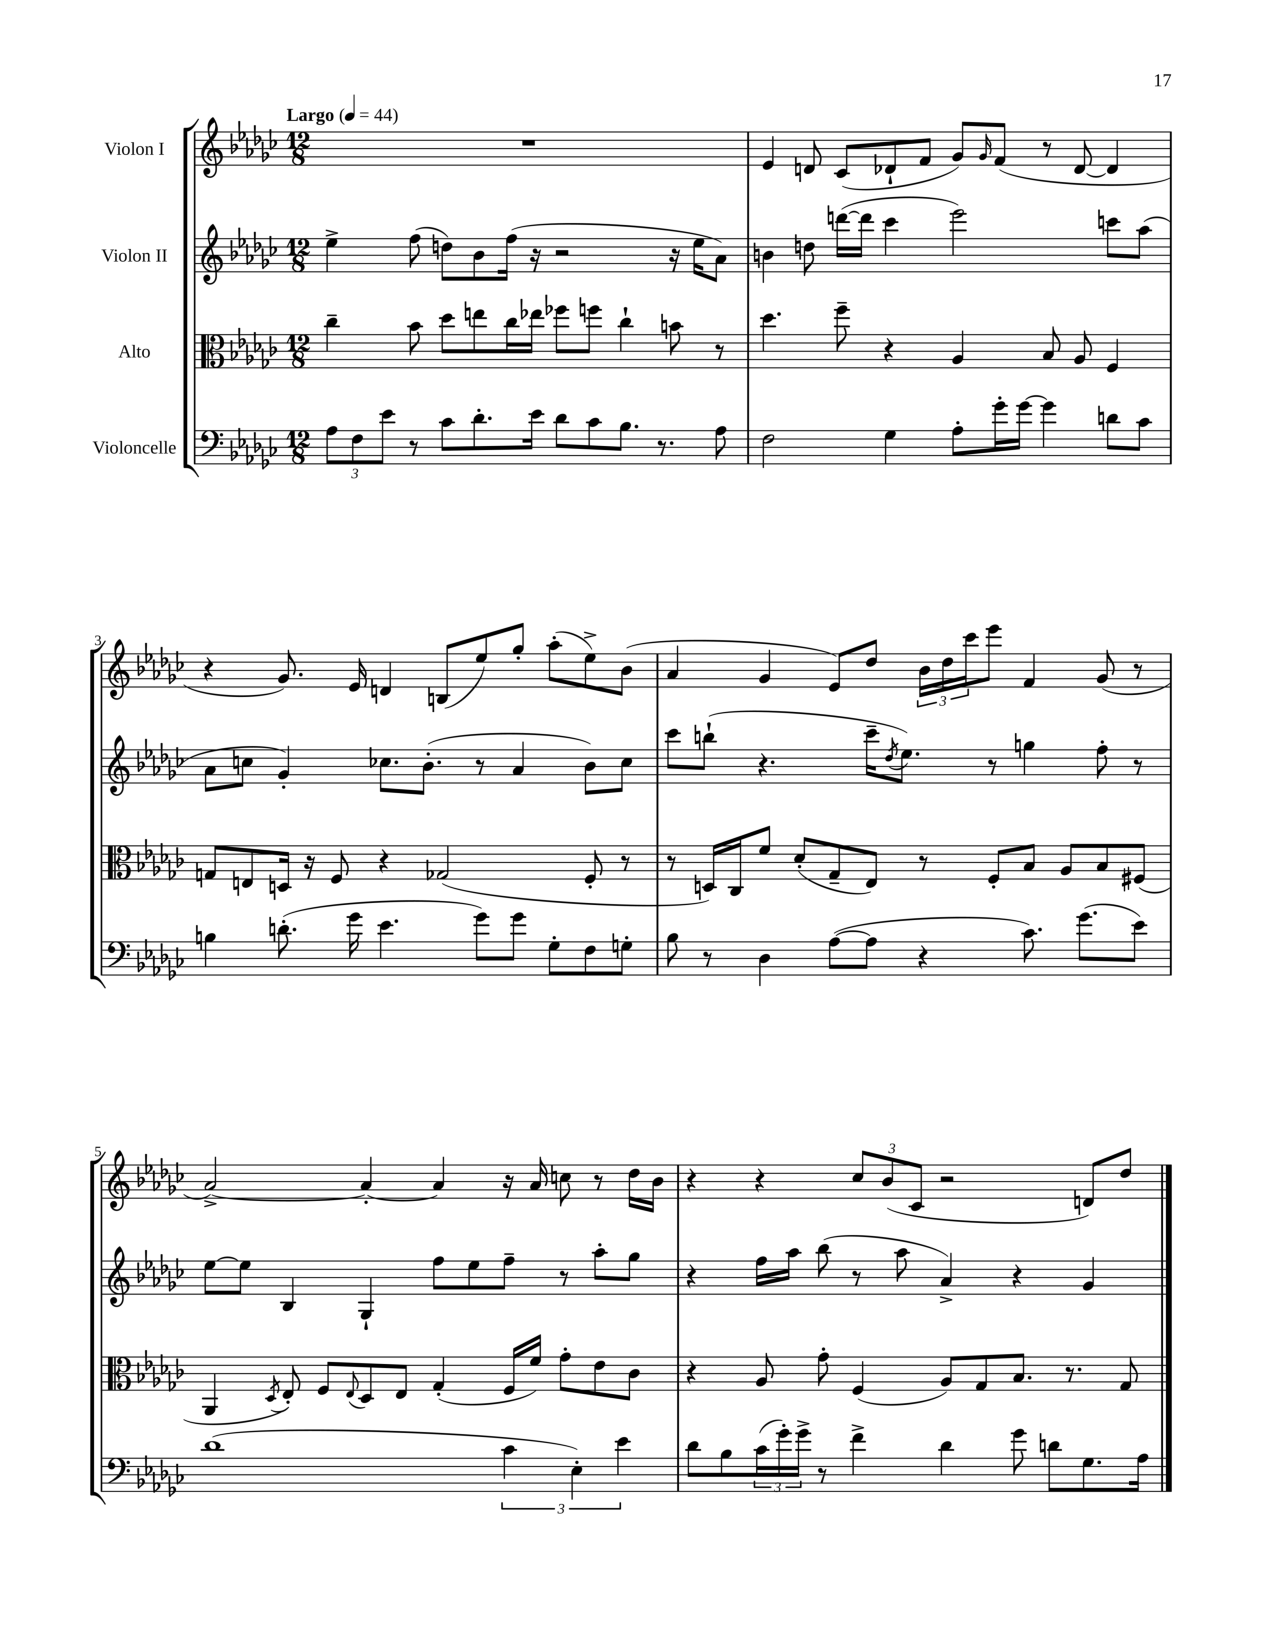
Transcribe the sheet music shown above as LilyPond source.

<<
\new StaffGroup <<
\new Staff = "s0" \with { instrumentName = "Violon I" } {
    \clef treble \key ges \major \numericTimeSignature \time 12/8 \tempo "Largo" 4 = 44
    R1. |
    ees'4 d'8 ces'8( des'8-! f'8 ges'8) \grace { ges'16 } f'8( r8 des'8~ des'4 |
    r4 ges'8.) ees'16 d'4 b8( ees''8) ges''8-. aes''8-.( ees''8->) bes'8( |
    aes'4 ges'4 ees'8) des''8 \tuplet 3/2 { bes'16 des''16 ces'''16 } ees'''8 f'4 ges'8( r8 |
    aes'2~->) aes'4~-. aes'4 r16 aes'16 c''8 r8 des''16 bes'16 |
    r4 r4 \tuplet 3/2 { ces''8 bes'8( ces'8 } r2 d'8) des''8 \bar "|." |
}
\new Staff = "s1" \with { instrumentName = "Violon II" } {
    \clef treble \key ges \major \numericTimeSignature \time 12/8
    ees''4-> f''8( d''8) bes'8 f''16( r16 r2 r16 ees''16 aes'8) |
    b'4 d''8 d'''16~( d'''16 ces'''4 ees'''2) c'''8 aes''8( |
    aes'8 c''8 ges'4-.) ces''8. bes'8.-.( r8 aes'4 bes'8) ces''8 |
    ces'''8 b''8-!( r4. ces'''16-- \acciaccatura { des''8 } ees''8.) r8 g''4 f''8-. r8 |
    ees''8~ ees''8 bes4 ges4-! f''8 ees''8 f''8-- r8 aes''8-. ges''8 |
    r4 f''16 aes''16 bes''8( r8 aes''8 aes'4->) r4 ges'4 \bar "|." |
}
\new Staff = "s2" \with { instrumentName = "Alto" } {
    \clef alto \key ges \major \numericTimeSignature \time 12/8
    ces''4-- bes'8 des''8 e''8 ces''16 ees''16 fes''8 f''8 ces''4-! b'8 r8 |
    des''4. f''8-- r4 aes4 bes8 aes8 f4 |
    g8 e8 d16 r16 f8 r4 ges2( f8-. r8 |
    r8 d16) ces16 f'8 des'8-.( ges8-- ees8) r8 f8-. bes8 aes8 bes8 fis8( |
    aes,4 \acciaccatura { des8 } ees8-.) f8 \appoggiatura { ees8 } des8 ees8 ges4-.( f16 f'16) ges'8-. ees'8 ces'8 |
    r4 aes8 ges'8-. f4( aes8) ges8 bes8. r8. ges8 \bar "|." |
}
\new Staff = "s3" \with { instrumentName = "Violoncelle" } {
    \clef bass \key ges \major \numericTimeSignature \time 12/8
    \tuplet 3/2 { aes8 f8 ees'8 } r8 ces'8 des'8.-. ees'16 des'8 ces'8 bes8. r8. aes8 |
    f2 ges4 aes8-. ges'16-. ges'16~ ges'4 d'8 ces'8 |
    b4 d'8.-.( ges'16 ees'4. ges'8) ges'8 ges8-. f8 g8-. |
    bes8 r8 des4 aes8~( aes8 r4 ces'8.) ges'8.( ees'8) |
    des'1( \tuplet 3/2 { ces'4 ees4-.) ees'4 } |
    des'8 bes8 \tuplet 3/2 { ces'16( ges'16-.) ges'16-> } r8 f'4-> des'4 ges'8 d'8 ges8. aes16 \bar "|." |
}
>>
>>
